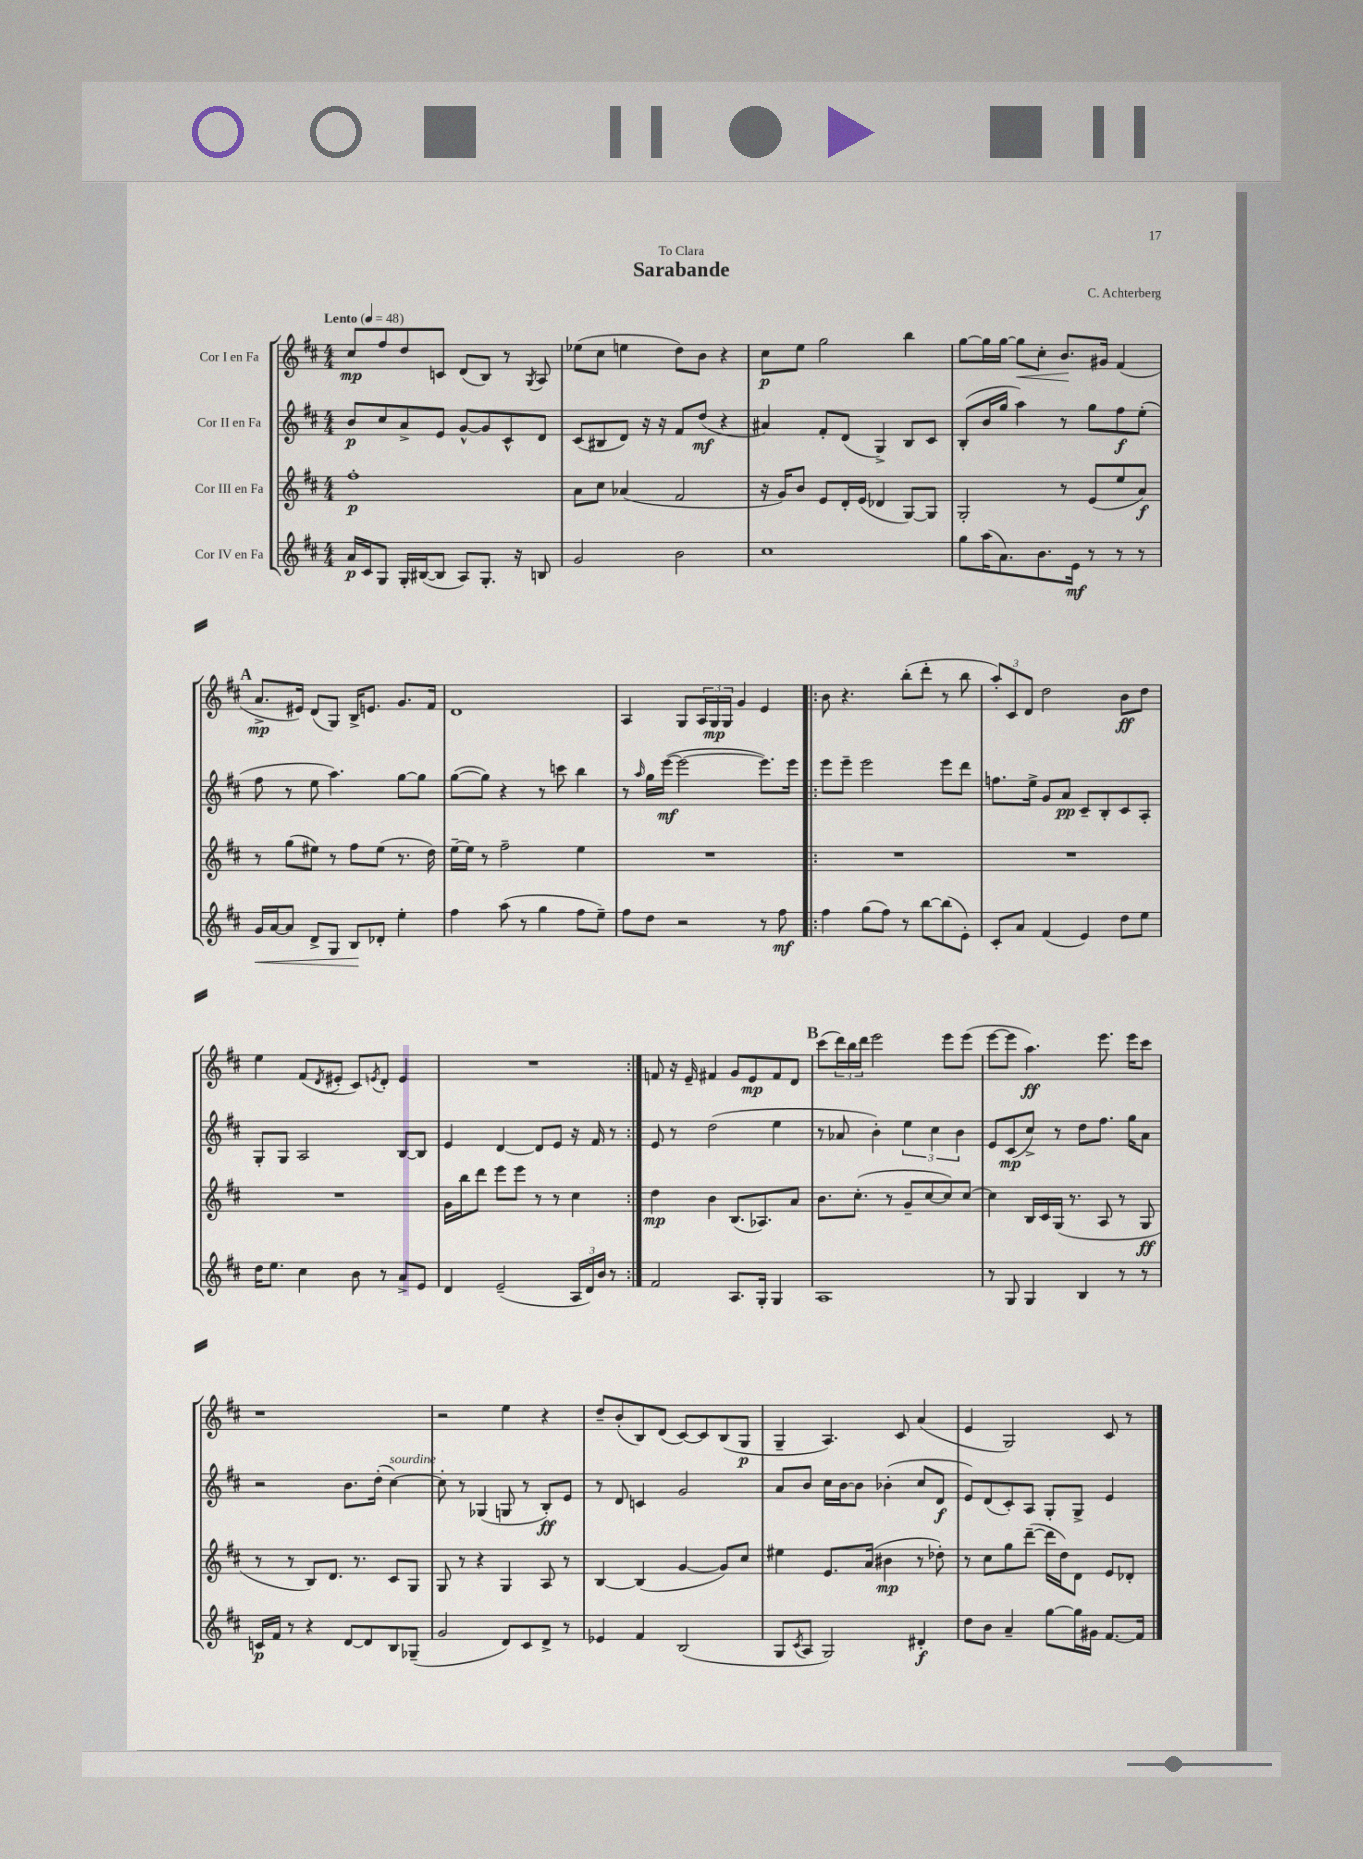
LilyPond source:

\header { title = "Sarabande" composer = "C. Achterberg" dedication = "To Clara" }
<<
\new StaffGroup <<
\new Staff = "s0" \with { instrumentName = "Cor I en Fa" } {
    \clef treble \key d \major \numericTimeSignature \time 4/4 \tempo "Lento" 4 = 48
    cis''8\mp fis''8 d''8 c'8 d'8( b8) r8 \acciaccatura { g8 } a8 |
    ees''8( cis''8 e''4 d''8) b'8 r4 |
    cis''8\p e''8 g''2 b''4 |
    g''8~ g''16 g''16~ g''8\< cis''8-. b'8.\! gis'16 fis'4( |
    \mark \markup { \bold "A" } a'8.->\mp eis'16) d'8( g8) b16-> e'8. g'8. fis'16 |
    d'1 |
    a4 g8 \tuplet 3/2 { a16 g16\mp g16 } g'4 e'4 |
    \repeat volta 2 { b'8 r4. b''8-.( d'''8-. r8 b''8 |
    \tuplet 3/2 { a''8-.) cis'8 d'8 } d''2 b'8\ff d''8 |
    e''4 fis'8( \acciaccatura { d'8 } eis'8-. cis'8) \acciaccatura { e'8 } d'8-. e'4 |
    R1 | }
    f'8 r16 e'16-- fis'4 g'8 e'8\mp fis'8 d'8 |
    \mark \markup { \bold "B" } cis'''8( \tuplet 3/2 { d'''16) b''16 d'''16 } e'''2 e'''8 e'''8( |
    e'''8~ e'''8 a''4.\ff) e'''8. e'''16 cis'''8 |
    r1 |
    r2 e''4 r4 |
    d''8-- b'8-.( b8) d'8( cis'8~) cis'8 b8( g8\p |
    g4-- a4.) cis'8 a'4( |
    e'4 g2) cis'8 r8 \bar "|." |
}
\new Staff = "s1" \with { instrumentName = "Cor II en Fa" } {
    \clef treble \key d \major \numericTimeSignature \time 4/4
    b'8\p cis''8 a'8-> e'8 g'8~-^ g'8 cis'8-^ d'8 |
    cis'8( bis8 d'8) r16 r16 fis'8 d''8\mf( r4 |
    ais'4) fis'8-. d'8( g4->) b8 cis'8 |
    b8-.( b'16 g''16 a''4) r8 g''8 fis''8\f e''8-.( |
    \mark \markup { \bold "A" } fis''8 r8 e''8 a''4.) g''8~ g''8 |
    g''8~( g''8) r4 r8 c'''8 b''4 |
    r8 \grace { a''16 } g''16 e'''16~\mf( e'''2~ e'''8.) e'''16 |
    \repeat volta 2 { e'''8 e'''8-- e'''2 e'''8 d'''8 |
    f''8. e''16-> g'8 a'8\pp cis'8-- b8-. cis'8 a8-. |
    g8-. g8 a2 b8~ b8 |
    e'4 d'4~ d'8 e'8 r16 fis'16 r8 | }
    e'8 r8 d''2( e''4 |
    \mark \markup { \bold "B" } r8 aes'8 b'4-.) \tuplet 3/2 { e''4 cis''4 b'4 } |
    e'8 cis'8\mp( cis''8->) r8 d''8 fis''8. g''16 a'8 |
    r2 b'8. d''16-.( cis''4~^\markup { \italic "sourdine" }) |
    cis''8-. r8 ges4( g8 r8 b8-.\ff) e'8 |
    r8 d'8 c'4 g'2 |
    a'8 b'8 cis''16 b'16~ b'8 bes'4-.( cis''8 d'8\f |
    e'8) d'8( cis'8-.) a8 g8-. g8-> e'4 \bar "|." |
}
\new Staff = "s2" \with { instrumentName = "Cor III en Fa" } {
    \clef treble \key d \major \numericTimeSignature \time 4/4
    fis''1-.\p |
    a'8 cis''8 aes'4( fis'2 |
    r16 g'16) b'8 e'8 d'16-. e'16( des'4 g8~) g8 |
    g2-. r8 e'8( e''8 a'8\f) |
    \mark \markup { \bold "A" } r8 g''8( eis''8) r8 fis''8 eis''8( r8. d''16) |
    e''16~-- e''16 r8 fis''2-- e''4 |
    R1 |
    \repeat volta 2 { R1 |
    R1 |
    R1 |
    g'16 b''16 d'''8 e'''8 e'''8 r8 r8 cis''4 | }
    d''4\mp b'4 b8.( aes8.) a'8 |
    \mark \markup { \bold "B" } b'8. cis''8.-.( r8 g'8-- cis''8~ cis''8) cis''8~ |
    cis''4 b16 cis'16 g16( r8. a8 r8 g8\ff |
    r8 r8 b8) d'8. r8. cis'8 g8 |
    g8 r8 r4 g4 a8 r8 |
    b4~ b4( g'4~ g'8) cis''8 |
    eis''4 e'8. a'16( bis'4\mp r8 des''8-.) |
    r8 cis''8 g''8 d'''8~--( d'''16 d''16) d'8 e'8 des'8-. \bar "|." |
}
\new Staff = "s3" \with { instrumentName = "Cor IV en Fa" } {
    \clef treble \key d \major \numericTimeSignature \time 4/4
    a'16\p cis'16 g8 g16-. bis16~( bis8 a8) g8.-. r16 b8 |
    g'2 b'2 |
    cis''1 |
    g''8 a''16( a'8.) b'8. e'16\mf r8 r8 r8 |
    \mark \markup { \bold "A" } g'16\< a'16~ a'8 d'8-> g8 b8\! des'8-. e''4-. |
    fis''4 a''8( r8 g''4 fis''8 e''8--) |
    fis''8 d''8 r2 r8 fis''8\mf |
    \repeat volta 2 { fis''4 g''8( fis''8) r8 b''8~ b''8( e'8-.) |
    cis'8-. a'8 fis'4( e'4) d''8 e''8 |
    d''16 e''8. cis''4 b'8 r8 a'8-> e'8 |
    d'4 e'2--( \tuplet 3/2 { a16 d'16) b'16 } r8 | }
    fis'2 a8. g16-. g4 |
    \mark \markup { \bold "B" } a1 |
    r8 g8 g4 b4 r8 r8 |
    c'16\p fis'16 r8 r4 d'8~ d'8 b8 ges8--( |
    g'2 d'8) cis'8 d'8-> r8 |
    ees'4 fis'4 b2( |
    g8 \acciaccatura { cis'8 } a8 g2) dis'4-.\f |
    d''8 b'8 a'4-- g''8~ g''16 gis'16 fis'8.~ fis'16 \bar "|." |
}
>>
>>
\layout { \context { \Score \remove "Bar_number_engraver" } }
